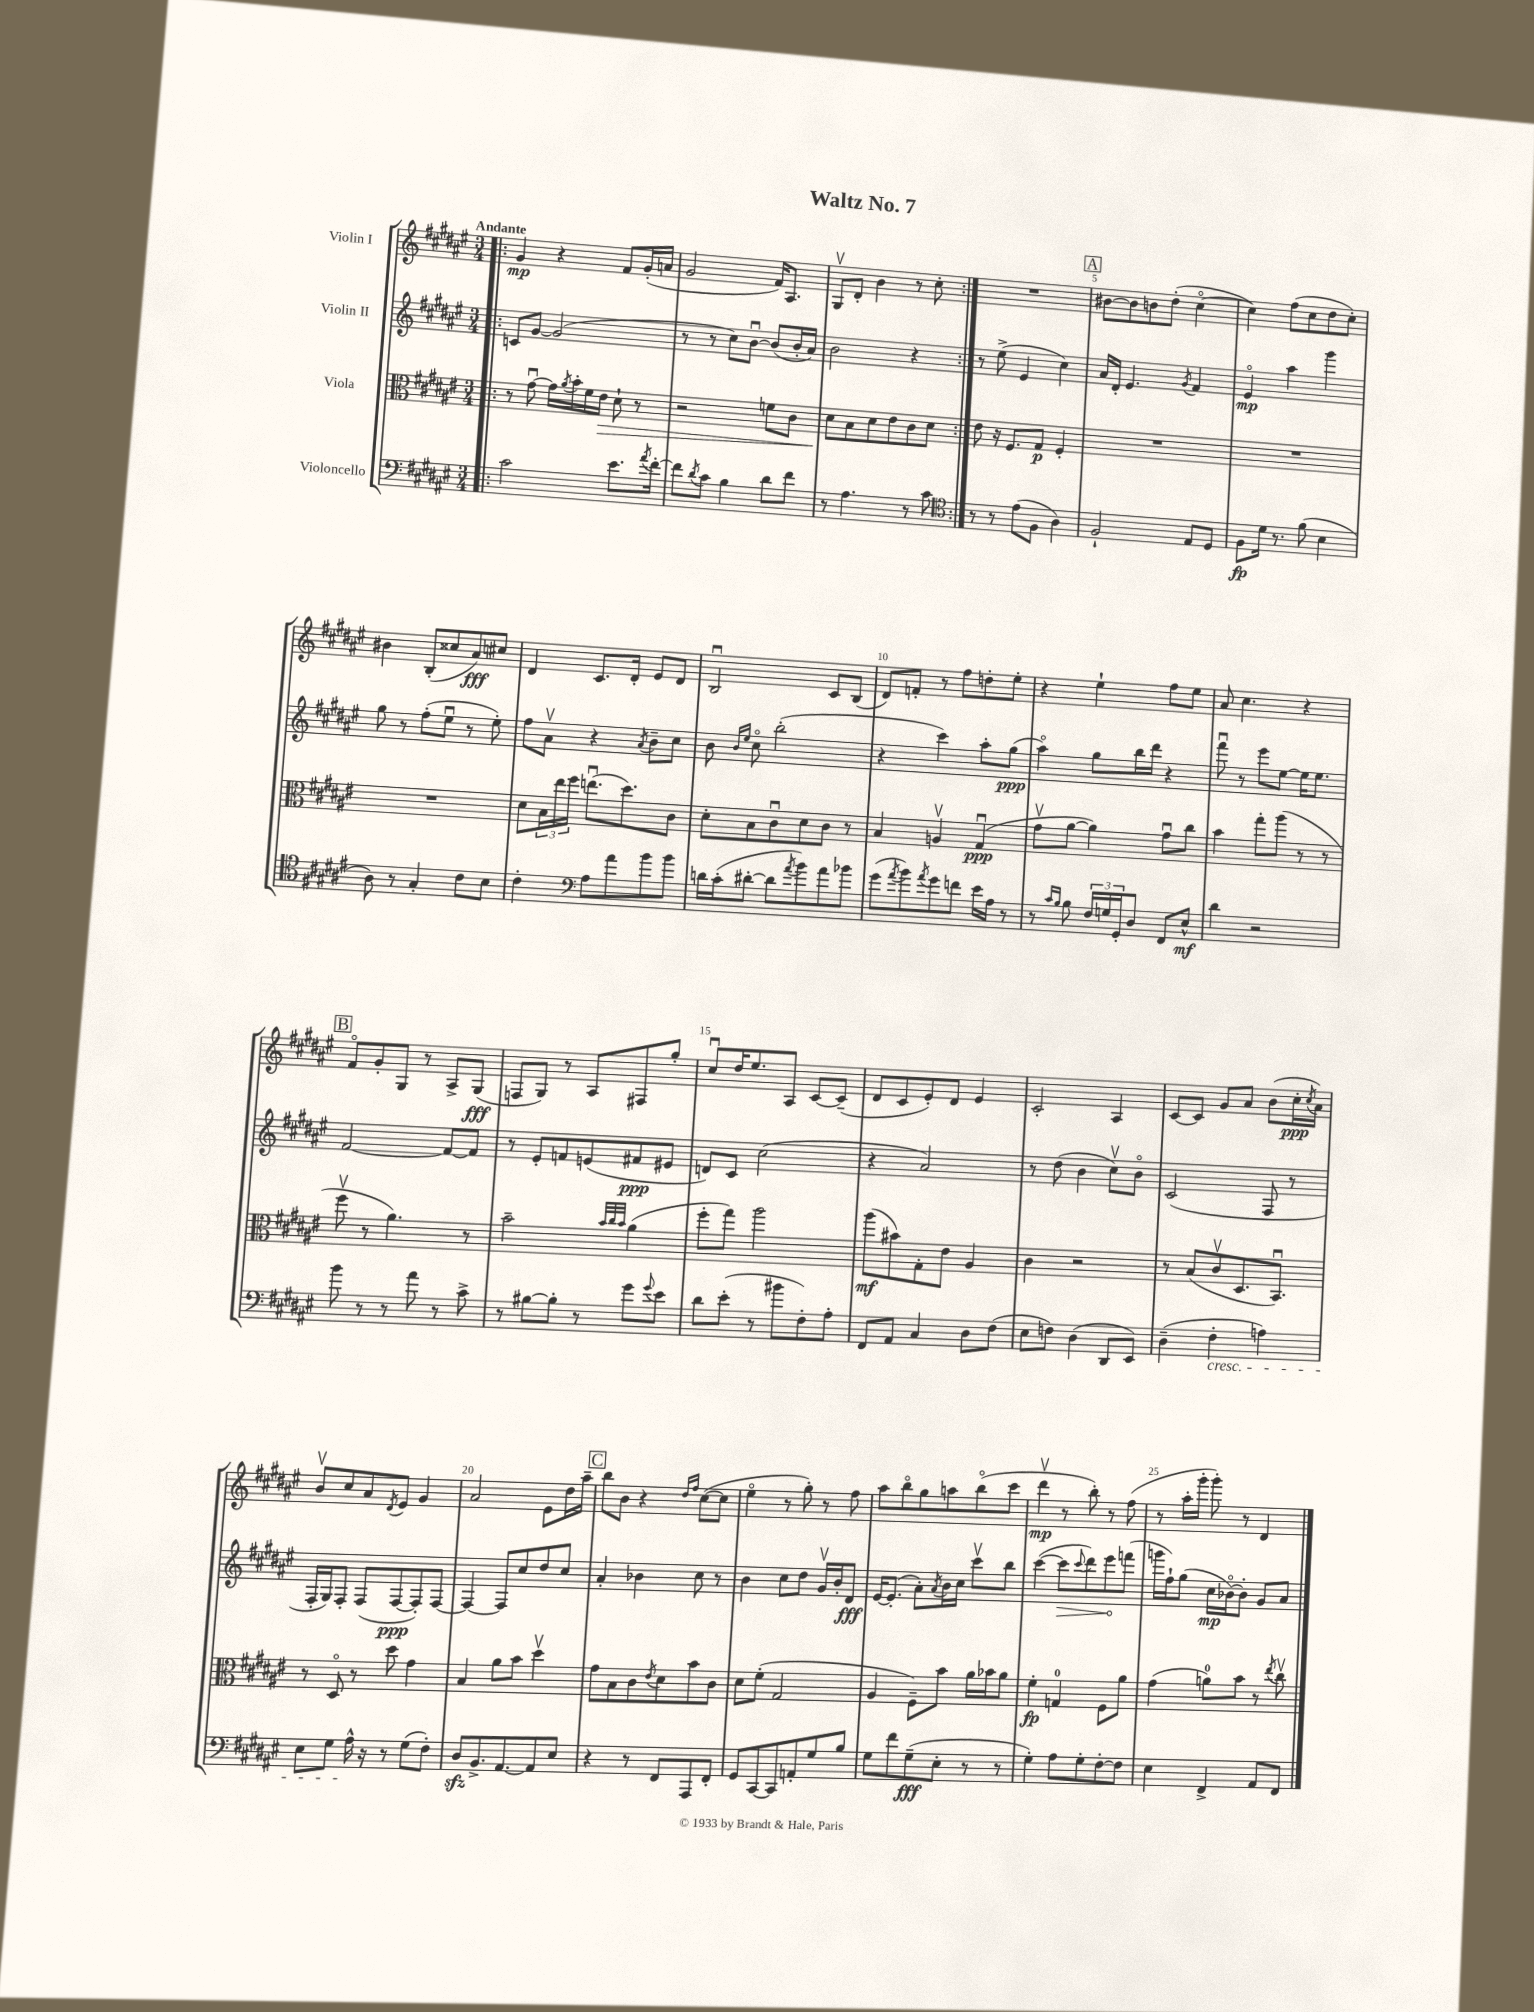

**kern	**dynam	**kern	**dynam	**kern	**dynam	**kern	**dynam
*part4	*part4	*part3	*part3	*part2	*part2	*part1	*part1
*staff4	*staff4	*staff3	*staff3	*staff2	*staff2	*staff1	*staff1
*I"Violoncello	*	*I"Viola	*	*I"Violin II	*	*I"Violin I	*
*clefF4	*	*clefC3	*	*clefG2	*	*clefG2	*
*k[f#c#g#d#a#e#]	*	*k[f#c#g#d#a#e#]	*	*k[f#c#g#d#a#e#]	*	*k[f#c#g#d#a#e#]	*
*M3/4	*	*M3/4	*	*M3/4	*	*M3/4	*
=1!|:	=1!|:	=1!|:	=1!|:	=1!|:	=1!|:	=1!|:	=1!|:
!	!	!	!	!	!	!LO:TX:a:B:t=Andante	!
2c#\	.	8r	.	8cn/L	.	4g#/	mp
.	.	[8g#u\	.	[8g#/J	.	.	.
.	.	16g#\LL]	.	(2g#/]	.	4r	.
.	.	8qa#/	.	.	.	.	.
.	.	16b'\	.	.	.	.	.
.	.	16f#\	.	.	.	.	.
!	!	!	!LO:HP:b	!	!	!	!
.	.	16e#\JJ	>	.	.	.	.
8.e#\L	.	8d#`\	.	.	.	8f#/L	.
.	.	8r	.	.	.	(16g#'/L	.
8qa#/	.	.	.	.	.	.	.
[16f#'\Jk	.	.	.	.	.	16an/JJ	.
=2	=2	=2	=2	=2	=2	=2	=2
8f#\L]	.	2r	.	8r	.	2g#/	.
8qd#/	.	.	.	.	.	.	.
8c#\J	.	.	.	8r	.	.	.
4B\	.	.	.	8cc#\L)	.	.	.
.	.	.	.	[8bu\J	.	.	.
8d#\L	.	8fn\L	.	(8b/L]	.	16f#/KL)	.
.	.	.	.	.	.	8.A#/J	.
8f#\J	.	8c#\J	.	16b'/L	.	.	.
.	.	.	.	16a#/JJ)	.	.	.
=3	=3	=3	=3	=3	=3	=3	=3
8r	.	8d#\L	.	2b\	.	8G#v/L	.
4.A#\	.	8B\	]	.	.	8d#'/J	.
.	.	8d#\	.	.	.	4b\	.
.	.	8e#\	.	.	.	.	.
8r	.	8c#\	.	4r	.	8r	.
8c#\	.	8d#\J	.	.	.	8cc#'\	.
=4:|!	=4:|!	=4:|!	=4:|!	=4:|!	=4:|!	=4:|!	=4:|!
*clefC4	*	*	*	*	*	*	*
8r	.	8e#\	.	8r	.	2.r	.
8r	.	16r	.	(8ee#^\	.	.	.
.	.	8.F#/L	.	.	.	.	.
(8e#\L	.	.	.	4e#/	.	.	.
8F#\J	.	8G#/J	p	.	.	.	.
4A#\)	.	4F#'/	.	4cc#\)	.	.	.
!!LO:REH:place=s1:t=A
=5	=5	=5	=5	=5	=5	=5	=5
2F#`/	.	2.r	.	16a#/LL	.	[8b#X\L	.
.	.	.	.	16d#'/JJ	.	.	.
.	.	.	.	4.e#/	.	8b#\]	.
.	.	.	.	.	.	8bn\	.
.	.	.	.	.	.	(8dd#'\J	.
.	.	.	.	8qg#/	.	.	.
8E#/L	.	.	.	4f#/	.	[4cc#\	.
8D#/J	.	.	.	.	.	.	.
=6	=6	=6	=6	=6	=6	=6	=6
8F#\L	fp	2.r	.	4e#/	mp	4cc#\])	.
16d#\Jk	.	.	.	.	.	.	.
8.r	.	.	.	.	.	.	.
.	.	.	.	4aa#\	.	(8ff#\L	.
(8f#\	.	.	.	.	.	8cc#\	.
4B\	.	.	.	4ggg#\	.	8dd#\	.
.	.	.	.	.	.	8cc#'\J)	.
!!LO:LB:g=z
=7	=7	=7	=7	=7	=7	=7	=7
8A#\)	.	2.r	.	8gg#\	.	4b#X\	.
8r	.	.	.	8r	.	.	.
4G#'/	.	.	.	(8ff#'\L	.	(8B'/L	.
.	.	.	.	8ee#u\J	.	8cc##X/	.
8c#\L	.	.	.	8r	.	8a#/)	fff
8B\J	.	.	.	8ee#'\)	.	8cc#X/J	.
=8	=8	=8	=8	=8	=8	=8	=8
4c#'\	.	8d#\L	.	8ff#\L	.	4d#/	.
.	.	24B\L	.	8a#v\J	.	.	.
.	.	24ee#\	.	.	.	.	.
.	.	24ff#\JJ	.	.	.	.	.
*clefF4	*	*	*	*	*	*	*
8A#\L	.	(8.eenu\L	.	4r	.	8.c#/L	.
8a#\	.	.	.	.	.	.	.
.	.	8.dd#\)	.	.	.	16d#'/Jk	.
.	.	.	.	8qa#/	.	.	.
8b\	.	.	.	8b~\L	.	8e#/L	.
8b\J	.	8c#\J	.	8cc#\J	.	8d#/J	.
=9	=9	=9	=9	=9	=9	=9	=9
16dn\LL	.	8d#'\L	.	8b\	.	2Bu/	.
(16c#'\J	.	.	.	.	.	.	.
.	.	.	.	16qqb/LL	.	.	.
.	.	.	.	16qqee#/JJ	.	.	.
[8d#X'\J	.	8B\	.	8cc#\	.	.	.
8d#\L]	.	8c#u\	.	(2bb'\	.	.	.
8qa#/	.	.	.	.	.	.	.
8b\)	.	8d#\	.	.	.	.	.
8a#\	.	8c#\J	.	.	.	8c#/L	.
8b-X\J	.	8r	.	.	.	(8B/J	.
=10	=10	=10	=10	=10	=10	=10	=10
(8g#\L	.	4B/	.	4r	.	8d#/L)	.
8qa#/	.	.	.	.	.	.	.
8b\)	.	.	.	.	.	8fn'/J	.
8qa#/	.	.	.	.	.	.	.
8g#\	.	4Anv/	.	4ccc#\)	.	8r	.
8fn\J	.	.	.	.	.	8ff#\L	.
16e#\LL	.	(4G#u/	ppp	8aa#'\L	.	8ddn'\	.
16A#\JJ	.	.	.	.	.	.	.
8r	.	.	.	(8gg#\J	ppp	8ee#'\J	.
=11	=11	=11	=11	=11	=11	=11	=11
8r	.	8g#v\L	.	4aa#\)	.	4r	.
16qqc#/LL	.	.	.	.	.	.	.
16qqB/JJ	.	.	.	.	.	.	.
8B\	.	[8a#\J	.	.	.	.	.
24F#/LL	.	4a#\])	.	8gg#\L	.	4ee#`\	.
24Gn/	.	.	.	.	.	.	.
24GG#'/J	.	.	.	.	.	.	.
8D#/J	.	.	.	16bb\L	.	.	.
.	.	.	.	16ddd#\JJ	.	.	.
8FF#/L	.	8g#u\L	.	4r	.	8ff#\L	.
8E#^^/J	mf	8cc#\J	.	.	.	8ee#\J	.
=12	=12	=12	=12	=12	=12	=12	=12
4d#\	.	4b\	.	8fff#u\	.	8a#/	.
.	.	.	.	8r	.	4.cc#\	.
2r	.	8gg#'\L	.	8eee#\L	.	.	.
.	.	(8aa#\J	.	[8ee#\J	.	.	.
.	.	8r	.	16ee#\KL]	.	4r	.
.	.	.	.	8.ee#\J	.	.	.
.	.	8r	.	.	.	.	.
!!LO:LB:g=z
!!LO:REH:place=s1:t=B
=13	=13	=13	=13	=13	=13	=13	=13
8b\	.	8ff#v\	.	[2f#/	.	8f#/L	.
8r	.	8r	.	.	.	8g#'/	.
8r	.	4.a#\)	.	.	.	8G#/J	.
8a#\	.	.	.	.	.	8r	.
8r	.	.	.	8f#/L_	.	8A#^/L	.
8c#^\	.	8r	.	8f#/J]	.	(8G#/J	fff
=14	=14	=14	=14	=14	=14	=14	=14
8r	.	2b~\	.	8r	.	8Fn/L	.
[8B#X\L	.	.	.	8e#'/L	.	8G#/J)	.
8B#'\J]	.	.	.	8fn/	.	8r	.
8r	.	.	.	(8en/	.	8A#/L	.
.	.	32qqb/LLL	.	.	.	.	.
.	.	32qqcc#/	.	.	.	.	.
.	.	32qqb/JJJ	.	.	.	.	.
8g#\L	.	(4a#\	.	8f#X/	ppp	8F#X/	.
8qqg#/	.	.	.	.	.	.	.
8e#\J	.	.	.	8e#X/J	.	8gg#'/J	.
=15	=15	=15	=15	=15	=15	=15	=15
8d#\L	.	8ff#'\L	.	8dn/L)	.	8cc#u/L	.
(8e#'\J	.	8gg#\J)	.	8c#/J	.	16dd#/K	.
.	.	.	.	.	.	8.ee#/	.
8r	.	2aa#\	.	(2cc#\	.	.	.
8b#X\L	.	.	.	.	.	8A#/J	.
8F#'\)	.	.	.	.	.	[8c#/L	.
8A#'\J	.	.	.	.	.	(8c#~/J]	.
=16	=16	=16	=16	=16	=16	=16	=16
8FF#/L	.	(8aa#\L	mf	4r	.	8d#/L	.
8AA#/J	.	8b#X\)	.	.	.	8c#/	.
4C#/	.	8G#'\	.	2a#/)	.	8e#'/)	.
.	.	8e#\J	.	.	.	8d#/J	.
8D#\L	.	4A#/	.	.	.	4e#/	.
(8F#\J	.	.	.	.	.	.	.
=17	=17	=17	=17	=17	=17	=17	=17
8E#\L	.	4c#\	.	8r	.	2c#'/	.
8Fn\J)	.	.	.	(8dd#\	.	.	.
(4D#\	.	2r	.	4b\	.	.	.
8DD#/L	.	.	.	8cc#v\L)	.	4A#/	.
8EE#/J)	.	.	.	8b\J	.	.	.
=18	=18	=18	=18	=18	=18	=18	=18
(4D#~\	.	8r	.	(2c#/	.	[8c#/L	.
.	.	(8B/L	.	.	.	8c#/J]	.
!LO:TX:b:i:t=cresc.	!	!	!	!	!	!	!
4F#'\	.	8c#v/	.	.	.	8g#/L	.
.	.	8.D#/	.	.	.	8a#/J	.
4An\)	.	.	.	8F#/	.	(8b\L	.
.	.	8.BBu/J)	.	.	.	.	.
.	.	.	.	8r	.	16cc#'\L	ppp
.	.	.	.	.	.	8qcc#/	.
.	.	.	.	.	.	16a#\JJ)	.
!!LO:LB:g=z
=19	=19	=19	=19	=19	=19	=19	=19
8E#\L	.	8r	.	16F#'/LL	.	8bv/L	.
.	.	.	.	16G#/J)	.	.	.
8G#\J	.	8D#/	.	8F#'/J	.	8cc#/	.
16A#^^\	.	8r	.	(8F#/L	.	8a#/	.
16r	.	.	.	.	.	.	.
.	.	.	.	.	.	8qd#/	.
8r	.	8dd#\	.	[8F#/	ppp	8e#/J	.
(8G#\L	.	4g#\	.	8F#'/])	.	4g#/	.
8F#'\J)	.	.	.	[8F#/J	.	.	.
=20	=20	=20	=20	=20	=20	=20	=20
8D#zz/L	.	4B/	.	4F#/_	.	2a#/	.
8.BB^/	.	.	.	.	.	.	.
.	.	8a#\L	.	8F#/L]	.	.	.
[8.AA#/	.	.	.	.	.	.	.
.	.	8b\J	.	8cc#/	.	.	.
8AA#/]	.	4dd#v\	.	8dd#/	.	8e#\L	.
8E#/J	.	.	.	8cc#/J	.	16dd#\L	.
.	.	.	.	.	.	16aa#~\JJ	.
!!LO:REH:place=s1:t=C
=21	=21	=21	=21	=21	=21	=21	=21
4r	.	8g#\L	.	4a#'/	.	8bb\L	.
.	.	8B\	.	.	.	8b\J	.
8r	.	8c#\	.	4b-X\	.	4r	.
.	.	8qe#/	.	.	.	.	.
8FF#/L	.	8d#\	.	.	.	.	.
.	.	.	.	.	.	16qqdd#/LL	.
.	.	.	.	.	.	16qqff#/JJ	.
8AAA#/	.	8b\	.	8cc#\	.	([8cc#\L	.
8FF#'/J	.	8c#\J	.	8r	.	8cc#\J]	.
=22	=22	=22	=22	=22	=22	=22	=22
8GG#/L	.	8d#\L	.	4b\	.	4ee#\	.
[8CC#/	.	(8f#'\J	.	.	.	.	.
8CC#/]	.	2G#/	.	8cc#\L	.	8r	.
8AAn'/	.	.	.	8dd#\J	.	8gg#'\)	.
8G#/	.	.	.	16g#v/LL	.	8r	.
.	.	.	.	16b'/J	.	.	.
8B/J	.	.	.	8d#/J	fff	8ff#\	.
=23	=23	=23	=23	=23	=23	=23	=23
8G#\L	.	4A#/	.	[16e#/KL	.	8aa#\L	.
.	.	.	.	(8.e#'/J]	.	.	.
8f#\	.	.	.	.	.	8bb\	.
(8G#~\	fff	8F#~\L)	.	8a#'\L)	.	8gg#\	.
.	.	.	.	8qa#/	.	.	.
8E#'\J	.	8b\J	.	16b\L	.	8aan\	.
.	.	.	.	16cc#\JJ	.	.	.
8r	.	16a#\LL	.	8ccc#v\L	.	(8bb\	.
.	.	16b-X\J	.	.	.	.	.
8r	.	8a#\J	.	8bb\J	.	8ccc#\J	.
=24	=24	=24	=24	=24	=24	=24	=24
4G#'\)	.	4f#'\	fp	([4ccc#\	.	4ddd#v\	mp
!	!	!	!	!	!LO:HP:b	!	!
8A#\L	.	4Gn/	.	8ccc#\L]	>	8r	.
.	.	.	.	8qqccc#/	.	.	.
8G#'\	.	.	.	8ddd#\)	.	8bb'\)	.
[8F#'\	.	8F#\L	.	8eee#\	.	8r	.
8F#\J]	.	8a#\J	.	(8fffn\J	]	(8ff#\	.
=25	=25	=25	=25	=25	=25	=25	=25
4E#\	.	(4g#\	.	16gggn\LL	.	8r	.
.	.	.	.	16ff#`\J)	.	.	.
.	.	.	.	(8gg#\J	.	16aa#'\LL	.
.	.	.	.	.	.	16ggg#'\JJ	.
4FF#^/	.	8an\L)	.	16cc#\LL	mp	8ggg#'\)	.
.	.	.	.	[16b-X\J)	.	.	.
.	.	8b\J	.	8b-'\J]	.	8r	.
8AA#/L	.	8r	.	8g#/L	.	4d#/	.
.	.	8qee#/	.	.	.	.	.
8FF#/J	.	8cc#v\	.	8a#/J	.	.	.
==	==	==	==	==	==	==	==
*-	*-	*-	*-	*-	*-	*-	*-
